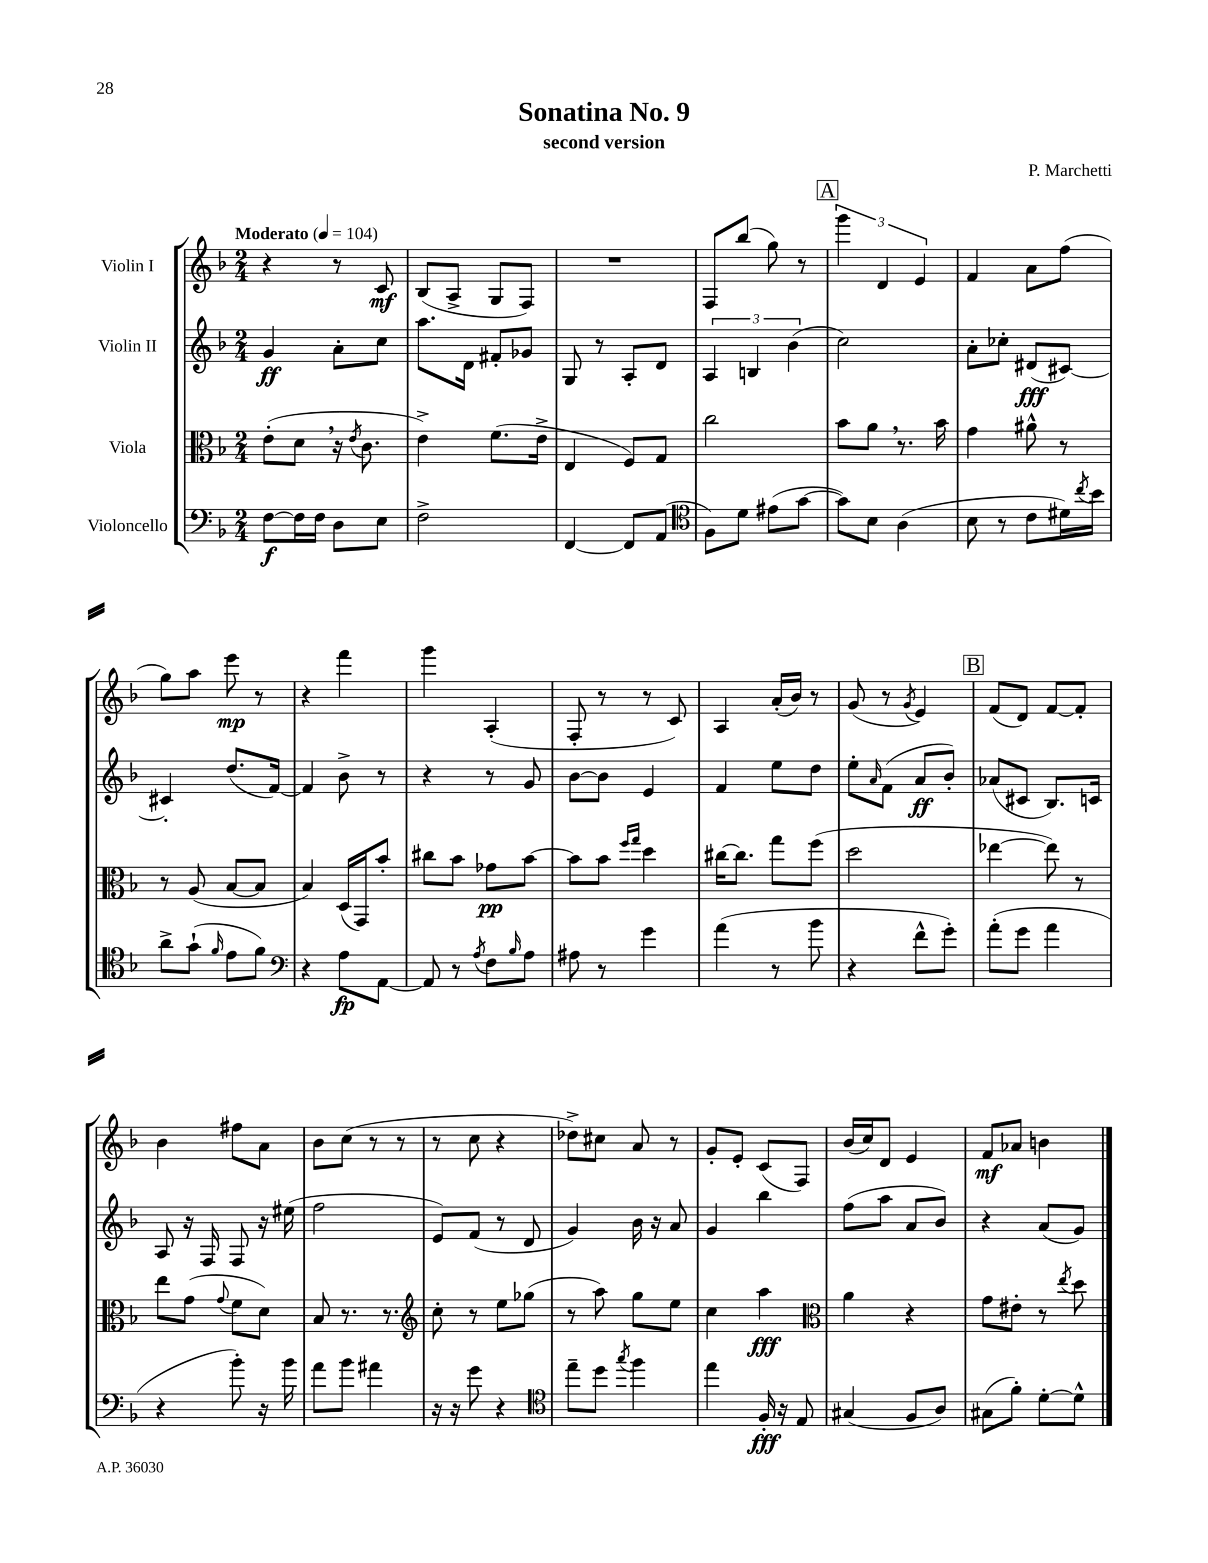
\header { title = "Sonatina No. 9" composer = "P. Marchetti" subtitle = "second version" }
<<
\new StaffGroup <<
\new Staff = "s0" \with { instrumentName = "Violin I" } {
    \clef treble \key f \major \numericTimeSignature \time 2/4 \tempo "Moderato" 4 = 104
    r4 r8 c'8\mf |
    bes8( a8-> g8 f8) |
    R2 |
    f8 bes''8( g''8) r8 |
    \mark \markup { \box "A" } \tuplet 3/2 { g'''4 d'4 e'4 } |
    f'4 a'8 f''8( |
    g''8) a''8 e'''8\mp r8 |
    r4 f'''4 |
    g'''4 a4-.( |
    f8-. r8 r8 c'8) |
    a4 a'16-.( bes'16) r8 |
    g'8( r8 \acciaccatura { g'8 } e'4) |
    \mark \markup { \box "B" } f'8( d'8) f'8~ f'8-. |
    bes'4 fis''8 a'8 |
    bes'8 c''8( r8 r8 |
    r8 c''8 r4 |
    des''8->) cis''8 a'8 r8 |
    g'8-. e'8-. c'8( f8) |
    bes'16( c''16) d'8 e'4 |
    f'8\mf aes'8 b'4 \bar "|." |
}
\new Staff = "s1" \with { instrumentName = "Violin II" } {
    \clef treble \key f \major \numericTimeSignature \time 2/4
    g'4\ff a'8-. c''8 |
    a''8. d'16 fis'8-. ges'8 |
    g8 r8 a8-. d'8 |
    \tuplet 3/2 { a4 b4 bes'4( } |
    \mark \markup { \box "A" } c''2) |
    a'8-. ces''8-. dis'8\fff( cis'8~) |
    cis'4-. d''8.( f'16~) |
    f'4 bes'8-> r8 |
    r4 r8 g'8 |
    bes'8~ bes'8 e'4 |
    f'4 e''8 d''8 |
    e''8-. \grace { a'16 } f'8( a'8\ff bes'8-.) |
    \mark \markup { \box "B" } aes'8( cis'8 bes8.) c'16 |
    a8 r16 f16 f8 r16 eis''16( |
    f''2 |
    e'8) f'8( r8 d'8 |
    g'4) bes'16 r16 a'8 |
    g'4 bes''4 |
    f''8( a''8 a'8 bes'8) |
    r4 a'8( g'8) \bar "|." |
}
\new Staff = "s2" \with { instrumentName = "Viola" } {
    \clef alto \key f \major \numericTimeSignature \time 2/4
    e'8-.( d'8 \breathe r16 \acciaccatura { e'8 } c'8. |
    e'4->) f'8.( e'16-> |
    e4 f8) g8 |
    c''2 |
    \mark \markup { \box "A" } bes'8 a'8 \breathe r8. bes'16 |
    g'4 ais'8-^ r8 |
    r8 a8( bes8~ bes8 |
    bes4) d16( g,16) bes'8-. |
    cis''8 bes'8 ges'8\pp bes'8~ |
    bes'8 bes'8 \grace { f''16 g''16 } d''4 |
    cis''16~ cis''8. g''8 f''8( |
    d''2 |
    \mark \markup { \box "B" } ees''4~ ees''8) r8 |
    e''8 g'8( \appoggiatura { g'8 } f'8 d'8) |
    bes8 r8. r8. |
    \clef treble c''8-. r8 e''8 ges''8( |
    r8 a''8) g''8 e''8 |
    c''4 a''4\fff |
    \clef alto a'4 r4 |
    g'8 eis'8-. r8 \acciaccatura { e''8 } d''8 \bar "|." |
}
\new Staff = "s3" \with { instrumentName = "Violoncello" } {
    \clef bass \key f \major \numericTimeSignature \time 2/4
    f8~\f f16 f16 d8 e8 |
    f2-> |
    f,4~ f,8 a,8( |
    \clef tenor f8) d'8 eis'8( g'8~ |
    \mark \markup { \box "A" } g'8) bes8 a4( |
    bes8 r8 c'8 dis'16) \acciaccatura { c''8 } bes'16 |
    a'8-> g'8-!( \grace { f'16 } e'8 f'8) |
    \clef bass r4 a8\fp a,8~ |
    a,8 r8 \acciaccatura { a8 } f8 \grace { bes16 } a8 |
    ais8 r8 g'4 |
    a'4( r8 bes'8 |
    r4 f'8-^ g'8-.) |
    \mark \markup { \box "B" } a'8-.( g'8 a'4 |
    r4 bes'8-.) r16 bes'16 |
    a'8 bes'8 ais'4 |
    r16 r16 g'8 r4 |
    \clef tenor e''8-- d''8 \acciaccatura { g''8 } f''4 |
    e''4 f16-.\fff r16 e8 |
    gis4( f8 a8) |
    gis8( f'8-.) d'8~-. d'8-^ \bar "|." |
}
>>
>>
\layout { \context { \Score \remove "Bar_number_engraver" } }
